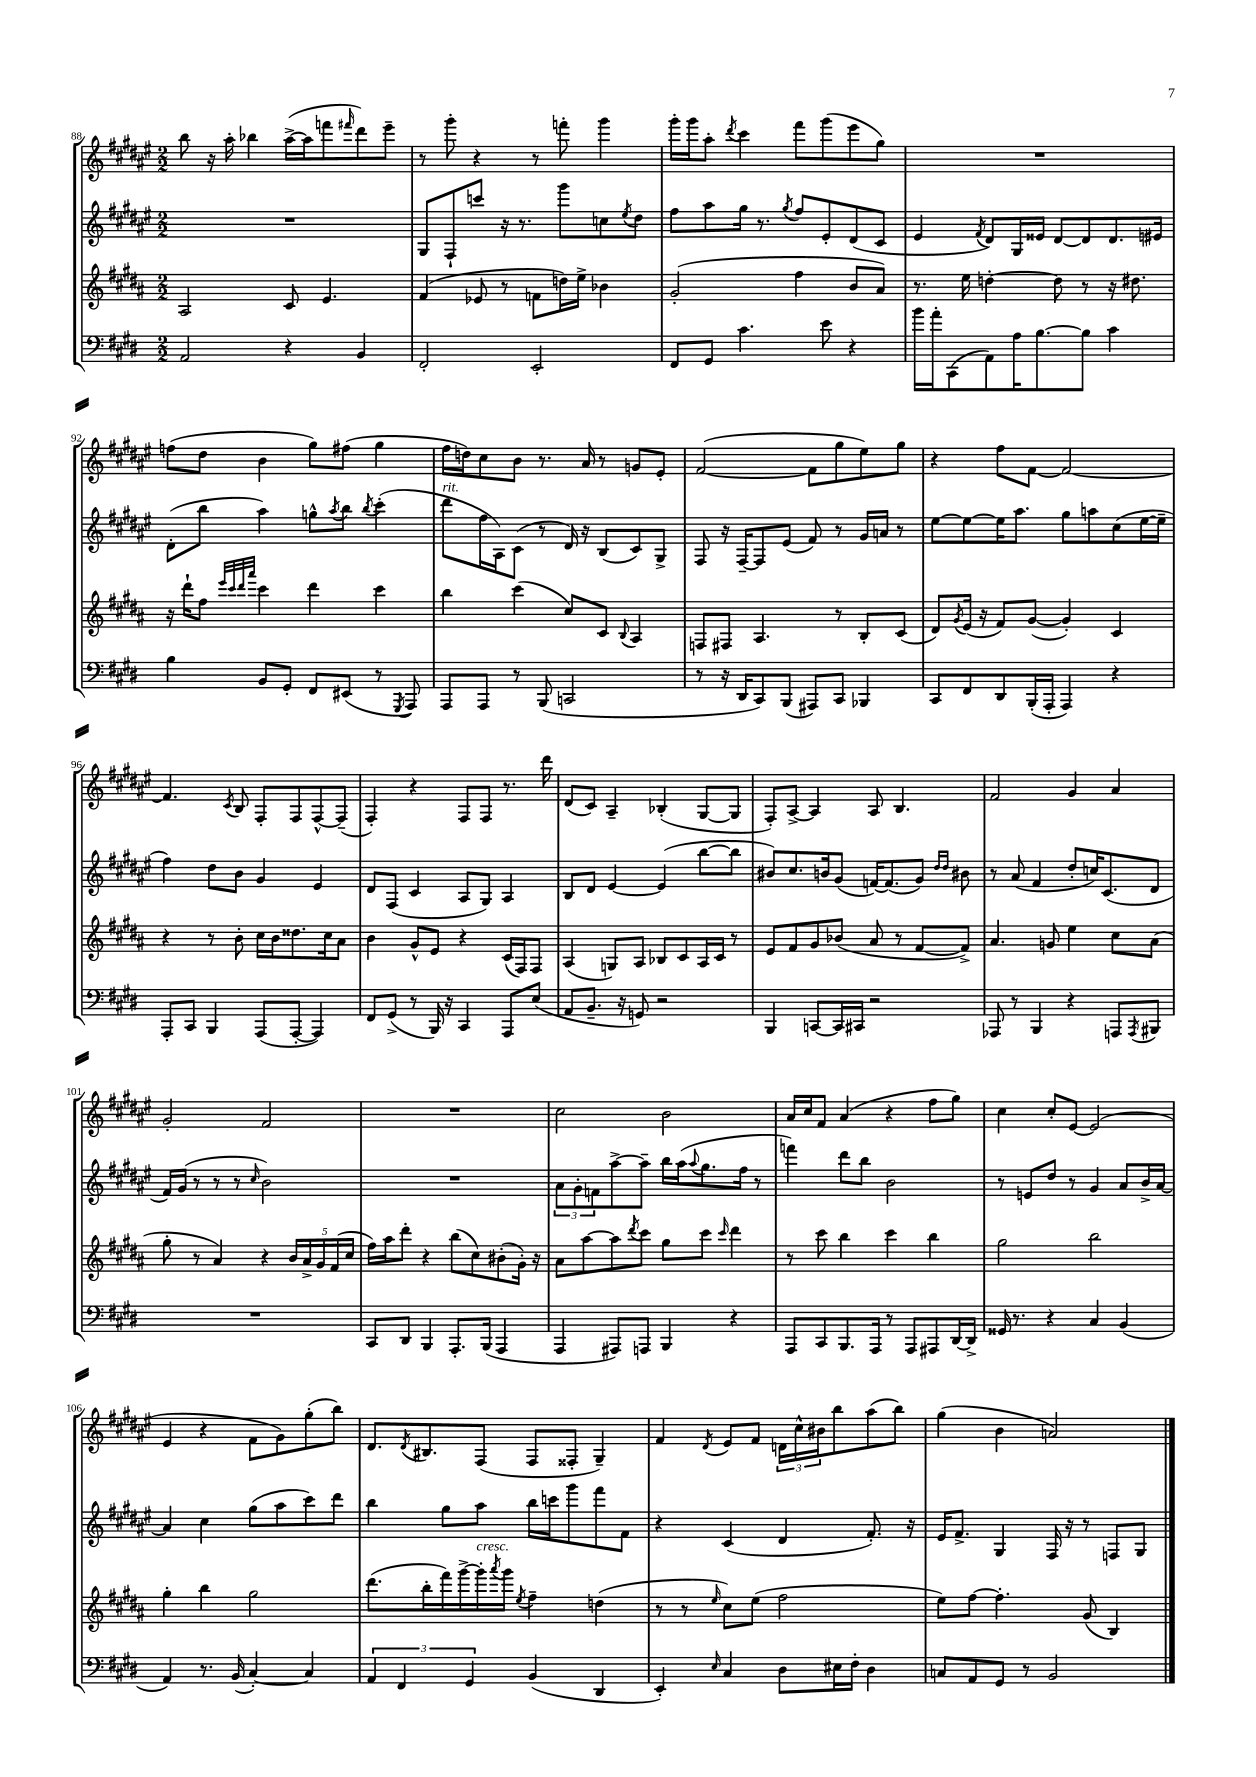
<<
\new StaffGroup <<
\new Staff = "s0" {
    \clef treble \key fis \major \numericTimeSignature \time 2/2
    b''8 r16 ais''16-. bes''4 ais''16~->( ais''16 f'''8 \grace { fis'''16 } dis'''8) eis'''8-- |
    r8 gis'''8-. r4 r8 f'''8-. gis'''4 |
    gis'''16-. gis'''16 ais''8-. \acciaccatura { dis'''8 } cis'''4 fis'''8 gis'''8( eis'''8 gis''8) |
    R1 |
    f''8( dis''8 b'4 gis''8) fis''8( gis''4 |
    fis''16 d''16) cis''8 b'8 r8. ais'16 r8 g'8 eis'8-. |
    fis'2~( fis'8 gis''8 eis''8) gis''8 |
    r4 fis''8 fis'8~ fis'2~ |
    fis'4. \acciaccatura { cis'8 } b8 fis8-. fis8 fis8~-^ fis8--( |
    fis4-.) r4 fis8 fis8 r8. dis'''16 |
    dis'8( cis'8) ais4-- bes4-.( gis8~ gis8 |
    fis8-.) ais8~-> ais4 ais8 b4. |
    fis'2 gis'4 ais'4 |
    gis'2-. fis'2 |
    R1 |
    cis''2 b'2 |
    ais'16 cis''16 fis'8 ais'4( r4 fis''8 gis''8) |
    cis''4 cis''8-. eis'8~ eis'2( |
    eis'4 r4 fis'8 gis'8) gis''8-.( b''8) |
    dis'8. \acciaccatura { dis'8 } bis8. fis8( fis8 fisis8-. gis4--) |
    fis'4 \acciaccatura { dis'8 } eis'8 fis'8 \tuplet 3/2 { d'16 cis''16-^ bis'16 } b''8 ais''8( b''8) |
    gis''4( b'4 a'2) \bar "|." |
}
\new Staff = "s1" {
    \clef treble \key fis \major \numericTimeSignature \time 2/2
    R1 |
    gis8 fis8-! c'''8 r16 r8. gis'''8 c''8 \acciaccatura { eis''8 } dis''8 |
    fis''8 ais''8 gis''16 r8. \acciaccatura { gis''8 } fis''8 eis'8-. dis'8( cis'8 |
    eis'4 \acciaccatura { fis'8 } dis'8) gis16 eisis'16 dis'8~ dis'8 dis'8. eis'16 |
    dis'8-.( b''8 ais''4) g''8-^ \acciaccatura { ais''8 } b''8 \acciaccatura { b''8 } cis'''4-.( |
    dis'''8^\markup { \italic "rit." } fis''16 ais16) cis'8( r8 dis'16) r16 b8( cis'8) gis8-> |
    fis8 r16 fis16~-- fis8 eis'8( fis'8) r8 gis'16 a'16 r8 |
    eis''8~ eis''8~ eis''16 ais''8. gis''8 a''8 cis''8( eis''16~ eis''16-- |
    fis''4) dis''8 b'8 gis'4 eis'4 |
    dis'8 fis8( cis'4 ais8 gis8) ais4 |
    b8 dis'8 eis'4~ eis'4( b''8~ b''8 |
    bis'8) cis''8. b'16 gis'8( f'16~) f'8.( gis'8) \grace { dis''16 dis''16 } bis'8 |
    r8 ais'8( fis'4 dis''8-. c''16) cis'8.( dis'8 |
    fis'16) gis'16( r8 r8 r8 \grace { cis''16 } b'2) |
    R1 |
    \tuplet 3/2 { ais'8 gis'8-. f'8 } ais''8~-> ais''8-- b''16 ais''16( \appoggiatura { ais''8 } gis''8. fis''16 r8 |
    f'''4) dis'''8 b''8 b'2 |
    r8 e'8 dis''8 r8 gis'4 ais'8 b'16-> ais'16~ |
    ais'4 cis''4 gis''8( ais''8 cis'''8) dis'''8 |
    b''4 gis''8 ais''8 b''16 c'''16 gis'''8 fis'''8 fis'8 |
    r4 cis'4( dis'4 fis'8.-.) r16 |
    eis'16 fis'8.-> gis4 fis16 r16 r8 f8 gis8 \bar "|." |
}
\new Staff = "s2" {
    \clef treble \key b \major \numericTimeSignature \time 2/2
    ais2 cis'8 e'4. |
    fis'4( ees'8 r8 f'8 d''16) e''16-> bes'4 |
    gis'2-.( fis''4 b'8 ais'8) |
    r8. e''16 d''4~-. d''8 r8 r16 dis''8. |
    r16 dis'''16-! fis''8 \grace { e'''32 cis'''32 dis'''32 ais'''32 } cis'''4 dis'''4 cis'''4 |
    b''4 cis'''4( cis''8) cis'8 \appoggiatura { b8 } ais4 |
    f8 fis8 ais4. r8 b8-. cis'8( |
    dis'8) \acciaccatura { gis'8 } e'16( r16 fis'8) gis'8~( gis'4-.) cis'4 |
    r4 r8 b'8-. cis''16 b'16 disis''8. cis''16 ais'8 |
    b'4 gis'8-^ e'8 r4 cis'16( fis16) fis8 |
    ais4( g8) ais8 bes8 cis'8 ais16 cis'16 r8 |
    e'8 fis'8 gis'8 bes'8( ais'8 r8 fis'8~ fis'8->) |
    ais'4. g'8 e''4 cis''8 ais'8( |
    gis''8-. r8 ais'4) r4 \tuplet 5/4 { b'16 ais'16-> gis'16 fis'16( cis''16 } |
    fis''16) ais''16 dis'''8-. r4 b''8( cis''8) bis'8-.( gis'16-.) r16 |
    ais'8 ais''8~ ais''8 \acciaccatura { dis'''8 } cis'''8 gis''8 cis'''8 \grace { cis'''16 } dis'''4 |
    r8 cis'''8 b''4 cis'''4 b''4 |
    gis''2 b''2 |
    gis''4-. b''4 gis''2 |
    dis'''8.( b''16-. fis'''16) gis'''16~-> gis'''16-.^\markup { \italic "cresc." } \acciaccatura { ais'''8 } gis'''16 \acciaccatura { e''8 } fis''4-- d''4( |
    r8 r8 \grace { e''16 } cis''8) e''8( fis''2 |
    e''8) fis''8~ fis''4.-. gis'8( b4) \bar "|." |
}
\new Staff = "s3" {
    \clef bass \key e \major \numericTimeSignature \time 2/2
    a,2 r4 b,4 |
    fis,2-. e,2-. |
    fis,8 gis,8 cis'4. e'8 r4 |
    b'16 a'16-. cis,8( a,8) a16 b8.~ b8 cis'4 |
    b4 b,8 gis,8-. fis,8 eis,8( r8 \acciaccatura { gis,,8 } a,,8) |
    a,,8 a,,8 r8 b,,8( c,2 |
    r8 r16 dis,16 cis,8) b,,8( ais,,8) cis,8 bes,,4 |
    cis,8 fis,8 dis,8 b,,16-.( a,,16-. a,,4) r4 |
    a,,8-. cis,8 b,,4 a,,8( a,,8~-. a,,4) |
    fis,8 gis,8->( r8 b,,16) r16 cis,4 a,,8 e8( |
    a,8 b,8.-- r16 g,8) r2 |
    b,,4 c,8~ c,16 cis,16 r2 |
    aes,,8 r8 b,,4 r4 a,,8 \acciaccatura { a,,8 } bis,,8 |
    R1 |
    cis,8 dis,8 b,,4 a,,8.-. b,,16( a,,4 |
    a,,4 ais,,8) a,,8 b,,4 r4 |
    a,,8 cis,8 b,,8. a,,16 r8 a,,8 ais,,8 dis,16~ dis,16-> |
    gisis,16 r8. r4 cis4 b,4( |
    a,4) r8. b,16( cis4~-.) cis4 |
    \tuplet 3/2 { a,4 fis,4 gis,4 } b,4( dis,4 |
    e,4-.) \grace { e16 } cis4 dis8 eis16 fis16-. dis4 |
    c8 a,8 gis,8 r8 b,2 \bar "|." |
}
>>
>>
\layout { \context { \Score currentBarNumber = #88 } }
